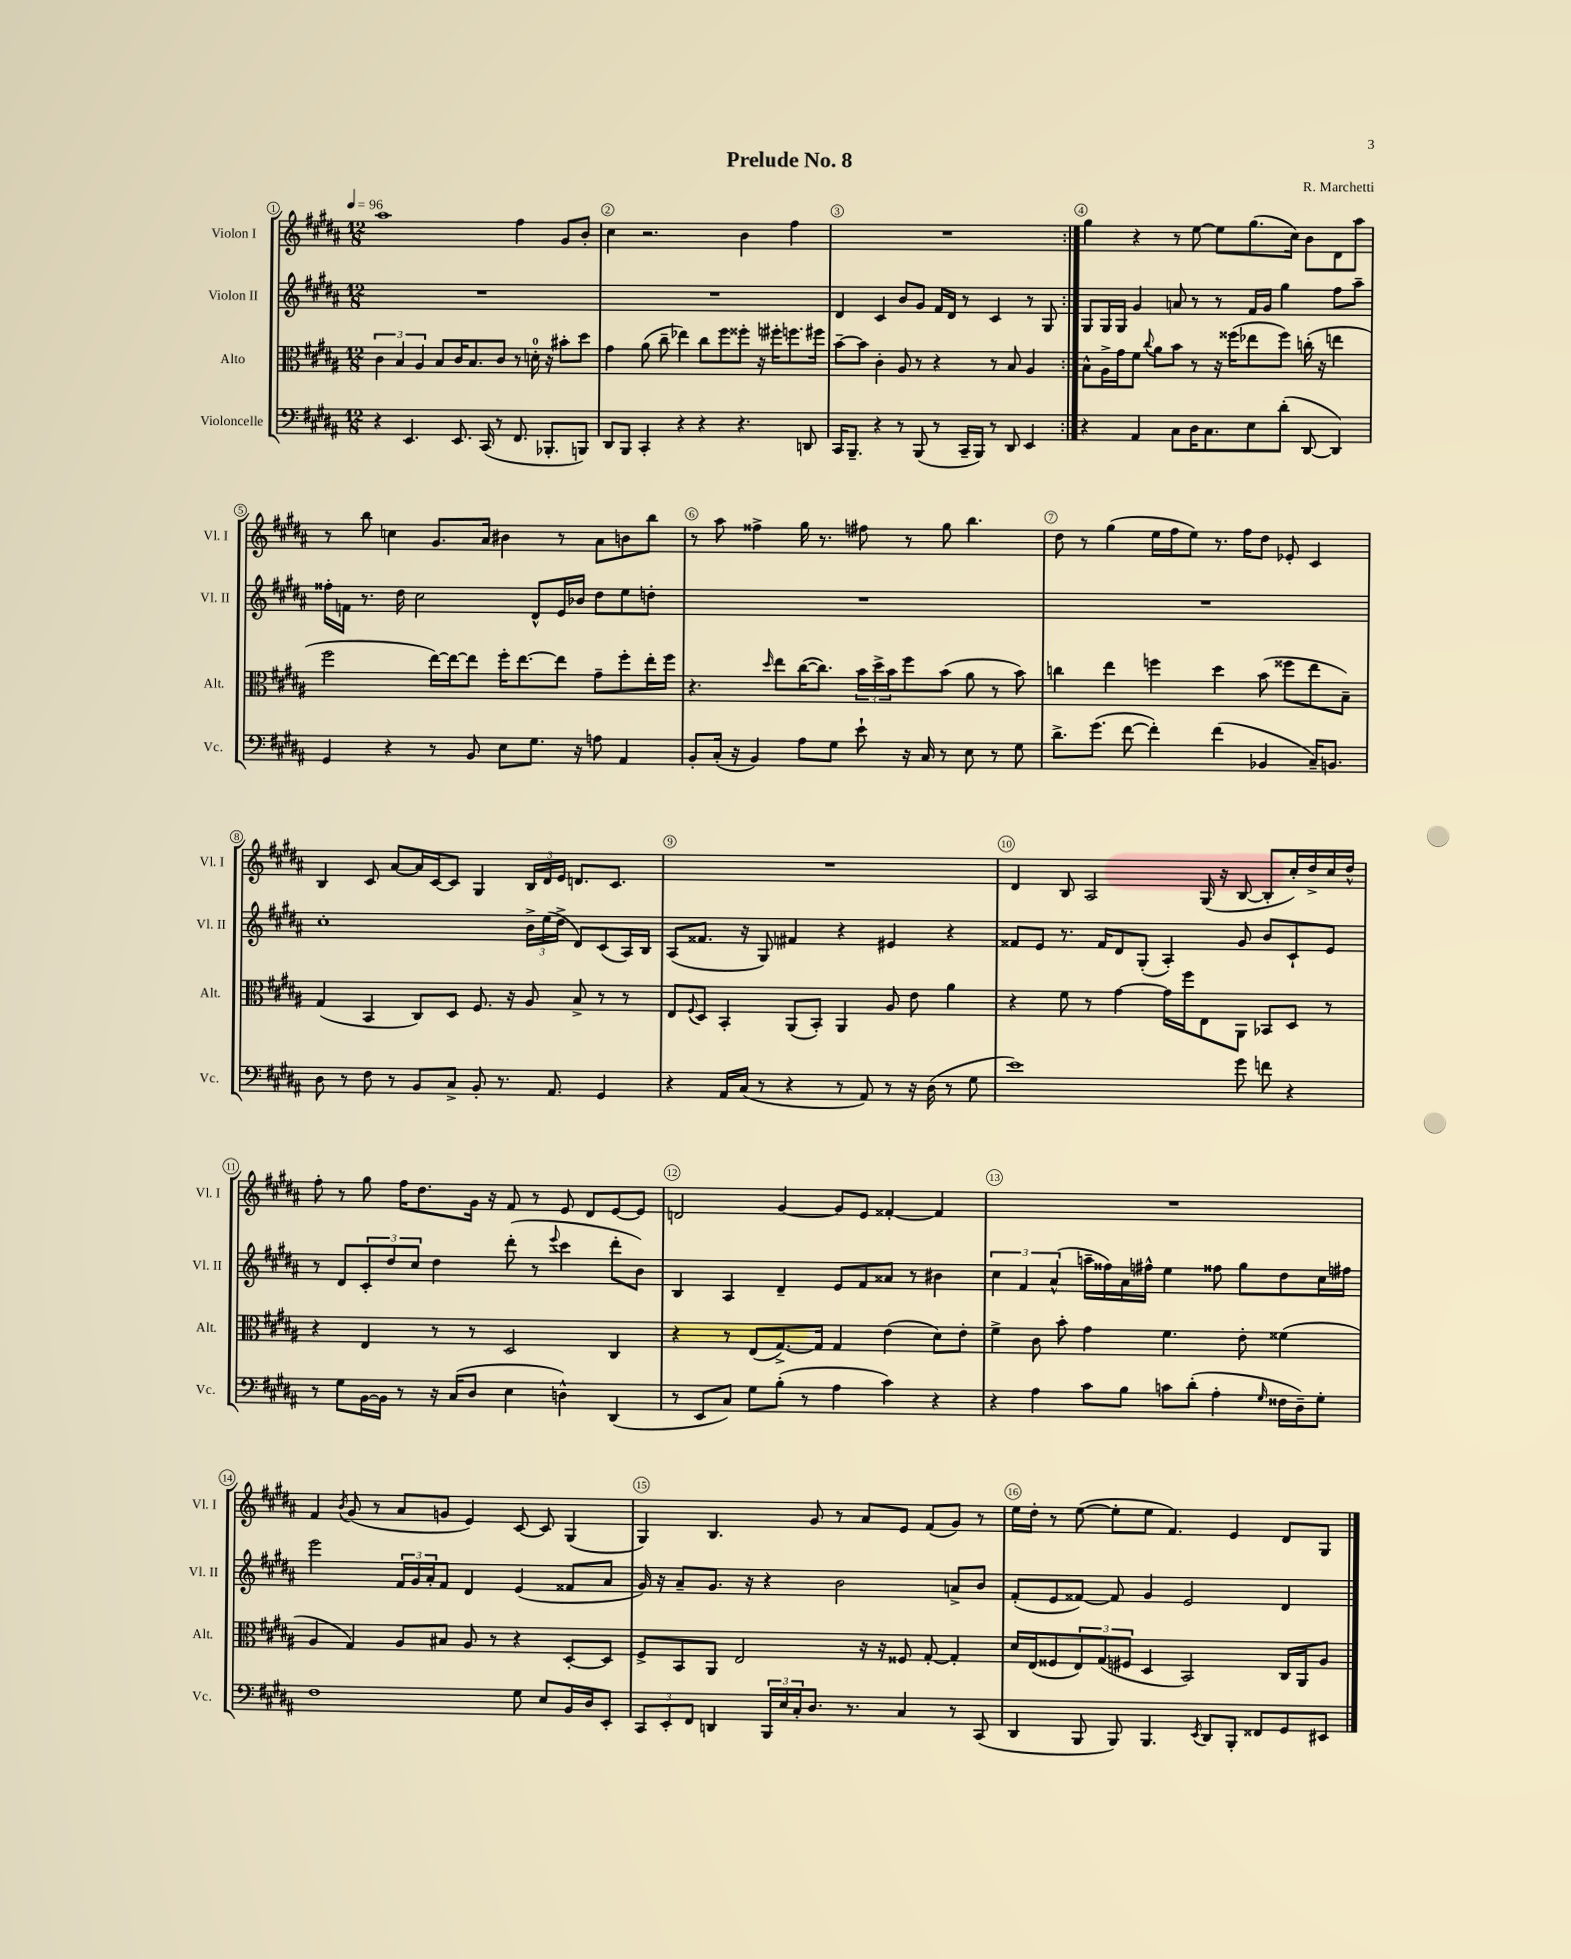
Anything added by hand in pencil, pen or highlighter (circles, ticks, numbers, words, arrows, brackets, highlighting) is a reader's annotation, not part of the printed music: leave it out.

**kern	**kern	**kern	**kern
*part4	*part3	*part2	*part1
*staff4	*staff3	*staff2	*staff1
*I"Violoncelle	*I"Alto	*I"Violon II	*I"Violon I
*I'Vc.	*I'Alt.	*I'Vl. II	*I'Vl. I
*clefF4	*clefC3	*clefG2	*clefG2
*k[f#c#g#d#a#]	*k[f#c#g#d#a#]	*k[f#c#g#d#a#]	*k[f#c#g#d#a#]
*M12/8	*M12/8	*M12/8	*M12/8
*MM96	*MM96	*MM96	*MM96
=1	=1	=1	=1
4r	6c#\	1.r	1aa#
.	6B/	.	.
4.EE/	.	.	.
.	6A#/	.	.
.	8B/L	.	.
8.EE/	16c#/K	.	.
.	8.B/	.	.
(16CC#/	.	.	.
8r	8c#/J	.	.
8.FF#/	8r	.	4ff#\
.	16dn'\	.	.
8.BBB-X'/L	16r	.	.
.	8b#X'\L	.	8g#/L
8BBBn/J)	8dd#\J	.	8b'/J
=2	=2	=2	=2
8DD#/L	4g#\	1.r	4cc#\
8BBB/J	.	.	.
4CC#'/	(8a#\	.	2.r
.	8cc#~\	.	.
4r	4ee-X\)	.	.
4r	8cc#\L	.	.
.	8ff#\	.	.
4.r	8ff##X'\J	.	4b\
.	16r	.	.
.	16ff#X'\KL	.	.
.	8.ffn\	.	4ff#\
8DDn/	.	.	.
.	16ff#X\Jk	.	.
=3	=3	=3	=3
16CC#/KL	[8b~\L	4d#/	1.r
8.BBB~/J	.	.	.
.	8b\J]	.	.
4r	4c#'\	4c#/	.
8r	8A#/	8b/L	.
(8BBB/	8r	8g#/J	.
8r	4r	16f#/LL	.
.	.	16d#/JJ	.
16CC#~/LL	.	8r	.
16BBB/JJ)	.	.	.
8r	8r	4c#/	.
8DD#/	8B/	.	.
4EE/	4A#/	8r	.
.	.	8G#/	.
=4:|!	=4:|!	=4:|!	=4:|!
4r	8B^^\L	8G#/L	4gg#\
.	16A#^\L	16G#/L	.
.	16g#\J	16G#/JJ	.
4AA#/	8f#\J	4g#/	4r
.	8qqcc#/	.	.
.	8a#\L	.	.
8C#\L	8b\J	8an/	8r
16D#\K	8r	8r	[8ee\
8.C#\	.	.	.
.	16r	8r	8ee\L]
.	(16ff##X\KL	.	.
8E\	8ee-X\	16f#/LL	(8.gg#\
.	.	16g#/JJ	.
(8d#'\J	8ff##\J)	4gg#\	.
.	.	.	16cc#\Jk)
[8DD#/	(16ccn'\	.	8b\L
.	16r	.	.
4DD#/])	4een\	8ff#\L	8d#\
.	.	8aa#~\J	8aa#\J
!!LO:LB:g=z
=5	=5	=5	=5
4GG#/	2ff#\	16ff##X'\LL	8r
.	.	16fn\JJ	.
.	.	8.r	8bb\
4r	.	.	4ccn\
.	.	16dd#\	.
.	.	2cc#\	.
8r	[16ee\LL)	.	8.g#/L
.	16ee\J_	.	.
8BB/	8ee\J]	.	.
.	.	.	16a#/Jk
8E\L	16ff#'\KL	.	4b#X\
.	[8.ee\	.	.
8.G#\J	.	8d#^^/L	.
.	8ee\J]	16e/L	8r
16r	.	16b-X/JJ	.
8An\	8g#~\L	8dd#\L	8a#\L
4AA#/	8ff#'\	8ee\	8bn\
.	16ee'\L	8ddn'\J	8bb\J
.	16ff#\JJ	.	.
=6	=6	=6	=6
8BB'/L	4.r	1.r	8r
(16C#'/Jk	.	.	8aa#\
16r	.	.	.
4BB/)	.	.	4ff##X^\
.	16qqdd#/	.	.
.	8ee\L	.	.
8A#\L	([16cc#\K	.	16gg#\
.	8.cc#\J])	.	8.r
8G#\J	.	.	.
8e`\	24b\LL	.	8ff#X\
.	24dd#^\	.	.
.	24b\J	.	.
16r	8ff#\	.	8r
16C#/	.	.	.
8r	(8b\J	.	8gg#\
8E\	8a#\	.	4.bb\
8r	8r	.	.
8G#\	8b\)	.	.
=7	=7	=7	=7
8.d#^\L	4ccn\	1.r	8dd#\
.	.	.	8r
(8.g#\J	.	.	.
.	4ee\	.	(4gg#\
[8f#\	.	.	.
4f#'\])	4ffn\	.	16ee\LL
.	.	.	16ff#\J
.	.	.	8ee\J)
(4f#\	4dd#\	.	8.r
.	.	.	16ff#\KL
4BB-X/	(8b\	.	8dd#\J
.	8ff##X\L	.	8e-X'/
16C#~/KL)	8ee\	.	4c#/
8.BBn/J	.	.	.
.	8B~\J)	.	.
!!LO:LB:g=z
=8	=8	=8	=8
8D#\	(4G#/	1cc#'	4B/
8r	.	.	.
8F#\	4BB/	.	8c#/
8r	.	.	[8a#/L
8BB/L	8C#/L)	.	16a#/L]
.	.	.	[16c#/J
8C#^/J	8D#/J	.	8c#/J]
8BB'/	8.F#/	.	4G#/
8.r	.	.	.
.	16r	.	.
.	8A#/	24b^\LL	24B/LL
.	.	(24ee\	24d#/
8.AA#/	.	.	.
.	.	24dd#^\JJ	24e/JJ
.	8B^/	8d#/L)	8.dn/L
4GG#/	8r	(8c#/	.
.	.	.	8.c#/J
.	8r	16A#/L)	.
.	.	16B/JJ	.
=9	=9	=9	=9
4r	8E/L	(8A#/L	1.r
.	8qqF#/	.	.
.	8D#/J	8.f##X/J	.
16AA#/LL	4BB'/	.	.
(16C#/JJ	.	16r	.
8r	.	8G#/)	.
4r	(8AA#/L	4f#X/	.
.	8BB'/J)	.	.
8r	4AA#/	4r	.
8AA#/)	.	.	.
8r	8A#/	4e#X/	.
16r	8e\	.	.
(16D#\	.	.	.
8r	4a#\	4r	.
8G#\	.	.	.
=10	=10	=10	=10
1e)	4r	8f##X/L	4d#/
.	.	8e/J	.
.	8f#\	8.r	8B/
.	8r	.	2A#/
.	.	16f##/KL	.
.	[4g#\	8d#/	.
.	.	(8G#'/J	.
.	16g#\LL]	4A#'/)	.
.	16ff#\J	.	.
.	8E\	.	(16G#/
.	.	.	16r
8g#\	8AA#\J	8g#/	[8B/
8fn\	8BB-X/L	8b/L	8B'/L]
4r	8D#/J	8c#`/	16cc#'/L)
.	.	.	16dd#^/
.	8r	8e/J	16cc#/
.	.	.	16dd#^^/JJ
!!LO:LB:g=z
=11	=11	=11	=11
8r	4r	8r	8ff#'\
8G#\L	.	8d#/L	8r
[16BB\L	4E/	12c#'/	8gg#\
16BB\JJ]	.	.	.
.	.	12dd#/	.
8r	.	.	16ff#\KL
.	.	12cc#/J	.
.	.	.	8.dd#\
16r	8r	4dd#\	.
(16C#/KL	.	.	.
8D#/J	8r	.	16g#\Jk
.	.	.	16r
4E\	2D#/	(8ddd#'\	8f#/
.	.	8r	8r
.	.	8qqeee/	.
4Dn^^\)	.	4ccc#\	8e/
.	.	.	8d#/L
(4DD#/	4C#/	8ddd#'\L	[8e/
.	.	8b\J)	8e/J]
=12	=12	=12	=12
8r	4r	4B/	2dn/
8EE/L	.	.	.
8C#/J)	8r	4A#/	.
8G#\L	(8E/L	.	.
(8B'\J	[8.G#^/)	4d#~/	[4g#/
8r	.	.	.
.	16G#/Jk]	.	.
4A#\	4G#/	8e/L	8g#/L]
.	.	8f#/	8e/J
4c#\)	(4e\	8a##X/J	[4f##X'/
.	.	8r	.
4r	8d#\L)	4b#X\	4f##/]
.	8e'\J	.	.
=13	=13	=13	=13
4r	4f#^\	6cc#\	1.r
.	.	6f#/	.
4A#\	8c#\	.	.
.	.	(6a#^^/	.
.	8b'\	.	.
8c#\L	4g#\	16aan~\LL	.
.	.	16ff##X\)	.
8B\J	.	16a#\	.
.	.	16ff#X^^\JJ	.
8cn\L	4.f#\	4ee\	.
(8d#'\J	.	.	.
4A#'\	.	8ff##X\	.
.	8e'\	8gg#\L	.
16qqG#/	.	.	.
16F##X\LL	(4f##X\	8dd#\	.
16D#~\J)	.	.	.
8G#'\J	.	16cc#\L	.
.	.	16ff#X\JJ	.
!!LO:LB:g=z
=14	=14	=14	=14
1F#	4A#/	2eee\	4f#/
.	.	.	8qb/
.	4G#/)	.	(8g#/
.	.	.	8r
.	8A#/L	24f#/LL	8a#/L
.	.	24g#/	.
.	.	24a#'/J	.
.	8B#X/J	8f#/J	8gn/J
.	8A#/	4d#/	4e/)
.	8r	.	.
8G#\	4r	(4e/	[8c#/
8E/L	.	.	8c#/]
16BB/L	[8D#'/L	8f##X/L	(4G#/
16D#/J	.	.	.
8EE'/J	8D#/J]	8a#/J	.
=15	=15	=15	=15
12CC#/L	8F#^/L	16g#/)	4G#/)
.	.	16r	.
12EE'/	.	.	.
.	8BB/	8a#~/L	.
12FF#/J	.	.	.
4DDn/	8AA#/J	8.g#/J	4.B/
.	2E/	.	.
.	.	16r	.
24BBB/LL	.	4r	.
24E/	.	.	.
24C#'/J	.	.	.
8.D#/J	.	.	8g#/
.	.	2b\	8r
8.r	.	.	.
.	16r	.	8a#/L
.	16r	.	.
4C#/	8F##X/	.	8e/J
.	[8G#'/	.	(8f#/L
8r	4G#'/]	8an^/L	8g#/J)
(8CC#/	.	8b/J	8r
=16	=16	=16	=16
4DD#/	16d#/LL	(8f#'/L	16ee\LL
.	(16E/J	.	16dd#'\JJ
.	8F##X/	8e/	8r
8BBB/	12E/)	[8f##X/J)	([8ee\
.	(12G#/	.	.
8BBB/)	.	8f##/]	8ee'\L]
.	12F#X/J	.	.
4.BBB/	4D#/	4g#/	8ee\J
.	.	.	4.f#/)
.	2BB/)	2e/	.
8qEE/	.	.	.
8DD#/L	.	.	.
8BBB'/J	.	.	4e/
8FF##X/L	.	.	.
8GG#/	16C#/LL	4d#/	8d#/L
.	16AA#/J	.	.
8EE#X/J	8A#/J	.	8G#/J
==	==	==	==
*-	*-	*-	*-
